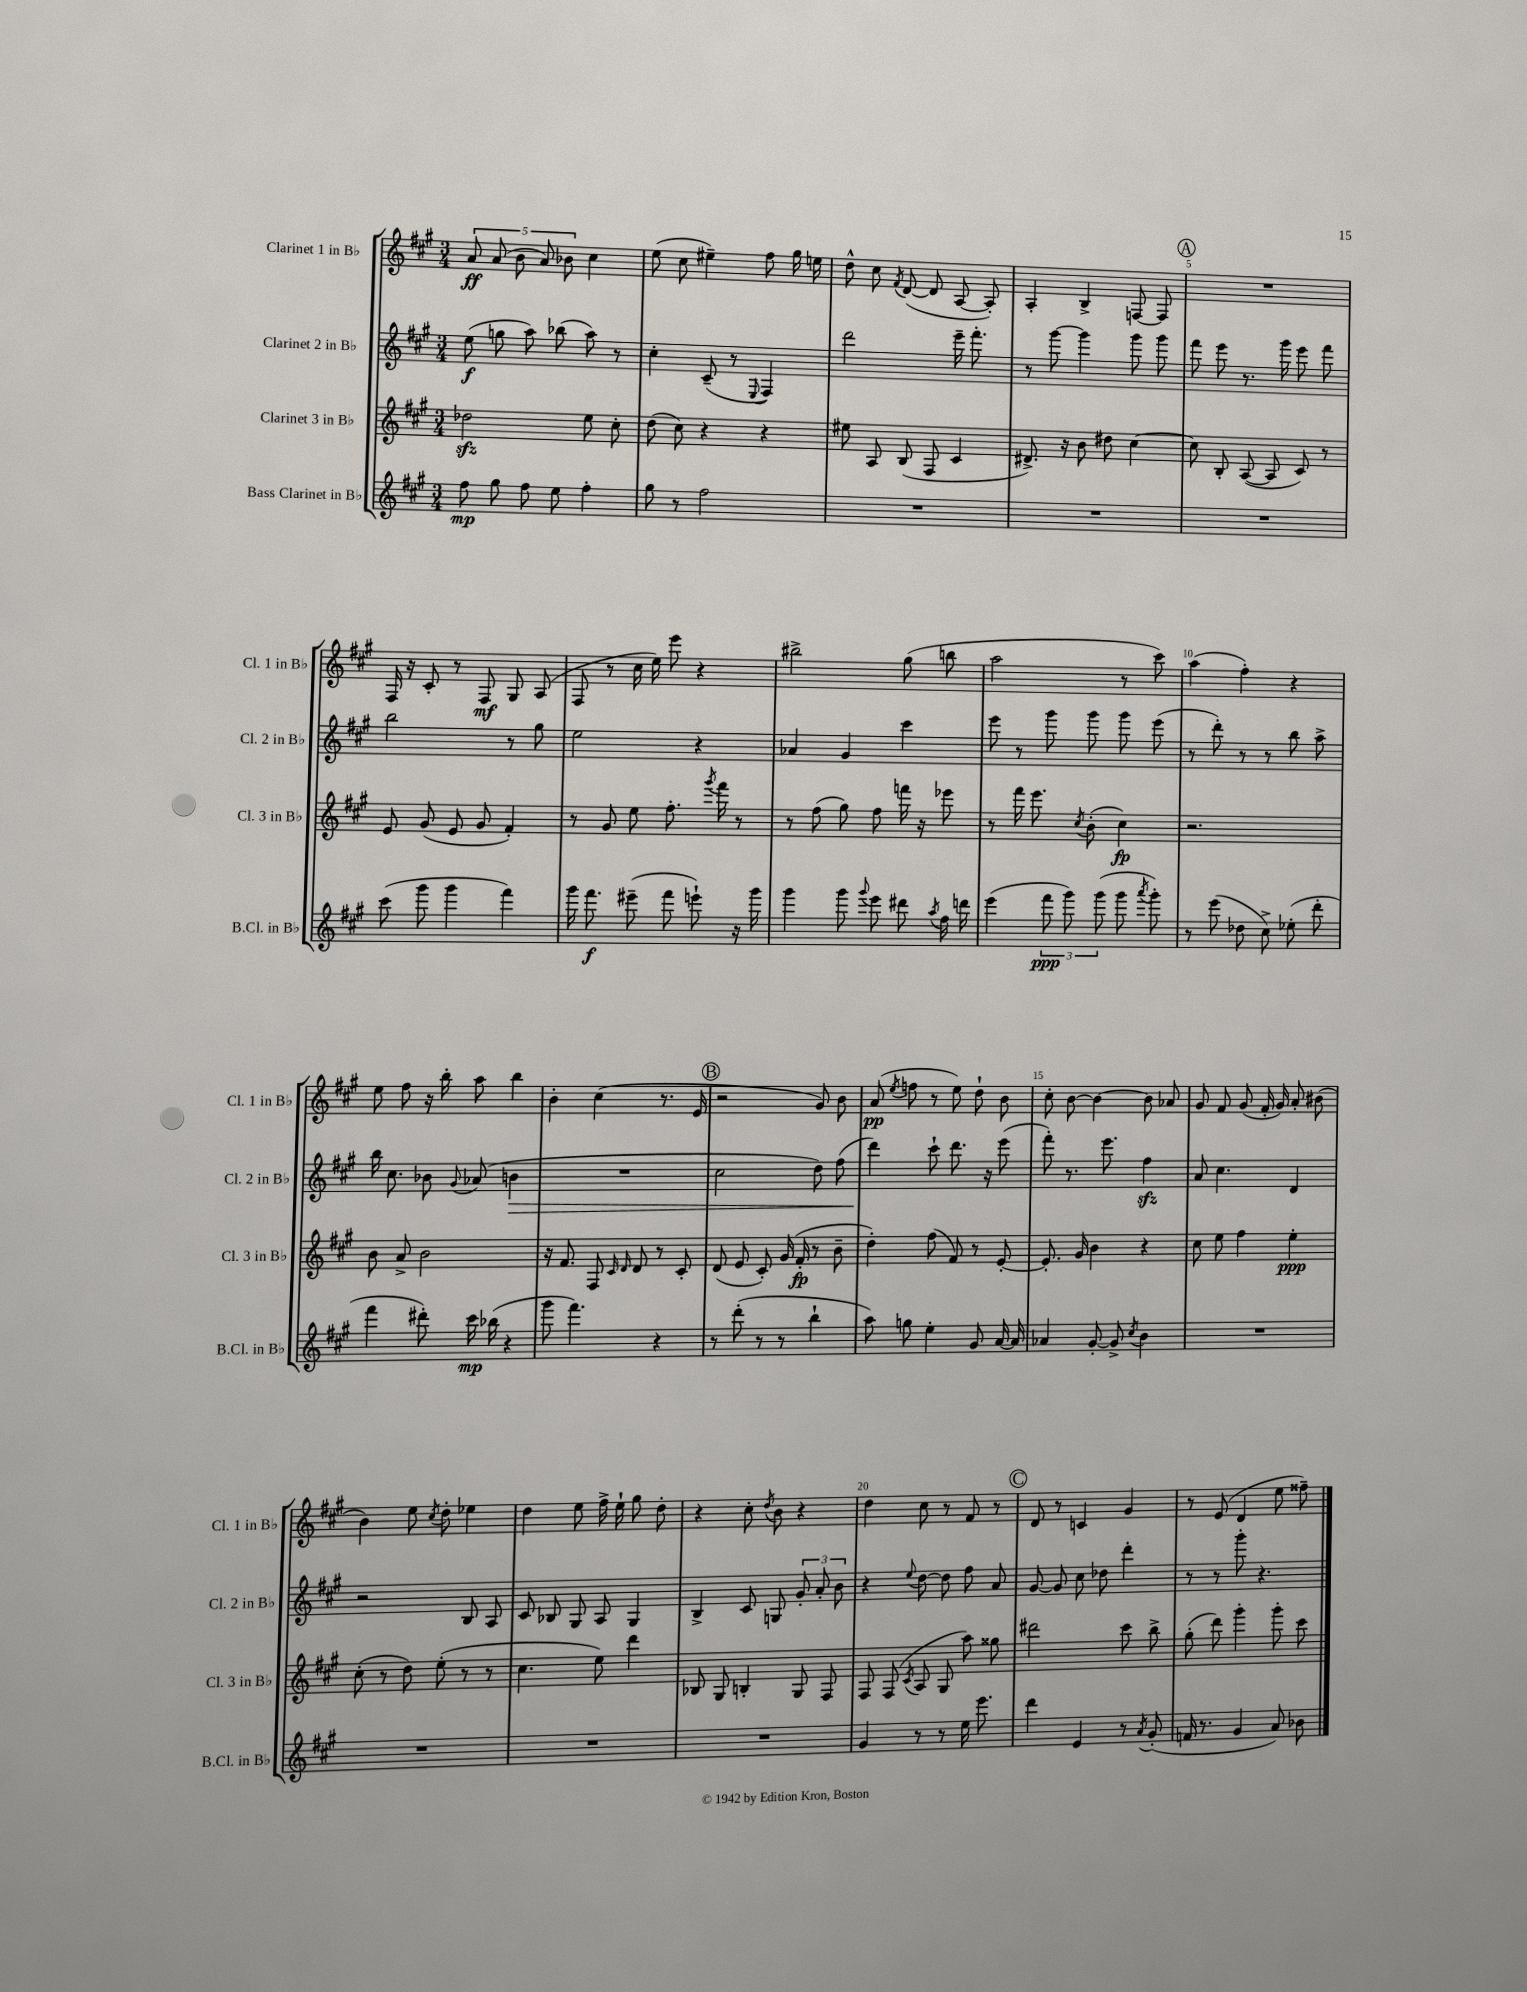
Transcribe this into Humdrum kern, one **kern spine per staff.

**kern	**dynam	**kern	**dynam	**kern	**dynam	**kern	**dynam
*part4	*part4	*part3	*part3	*part2	*part2	*part1	*part1
*staff4	*staff4	*staff3	*staff3	*staff2	*staff2	*staff1	*staff1
*I"Bass Clarinet in B♭	*	*I"Clarinet 3 in B♭	*	*I"Clarinet 2 in B♭	*	*I"Clarinet 1 in B♭	*
*I'B.Cl. in B♭	*	*I'Cl. 3 in B♭	*	*I'Cl. 2 in B♭	*	*I'Cl. 1 in B♭	*
*clefG2	*	*clefG2	*	*clefG2	*	*clefG2	*
*k[f#c#g#]	*	*k[f#c#g#]	*	*k[f#c#g#]	*	*k[f#c#g#]	*
*M3/4	*	*M3/4	*	*M3/4	*	*M3/4	*
=1	=1	=1	=1	=1	=1	=1	=1
8ff#\	mp	2dd-Xzz\	.	(8ee\	f	10a/	ff
.	.	.	.	.	.	(10a/	.
8gg#\	.	.	.	8ggn\	.	.	.
.	.	.	.	.	.	10b\	.
8ff#\	.	.	.	8aa\)	.	.	.
.	.	.	.	.	.	10a/)	.
8ee\	.	.	.	(8bb-X\	.	.	.
.	.	.	.	.	.	10b-X\	.
4ff#'\	.	8ee\	.	8aa\)	.	4cc#\	.
.	.	8cc#'\	.	8r	.	.	.
=2	=2	=2	=2	=2	=2	=2	=2
8gg#\	.	(8dd\	.	4cc#'\	.	(8ee\	.
8r	.	8cc#\)	.	.	.	8cc#\	.
2ff#\	.	4r	.	(8c#~/	.	4ee#X~\)	.
.	.	.	.	8r	.	.	.
.	.	.	.	8qqE/	.	.	.
.	.	4r	.	4F#/)	.	8ff#\	.
.	.	.	.	.	.	16gg#\	.
.	.	.	.	.	.	16een\	.
=3	=3	=3	=3	=3	=3	=3	=3
2.r	.	8ee#X\	.	2ddd\	.	8dd^^\	.
.	.	8A/	.	.	.	8cc#\	.
.	.	.	.	.	.	8qf#/	.
.	.	(8B/	.	.	.	([8d/	.
.	.	8F#/	.	.	.	8d/]	.
.	.	4c#/	.	16eee~\	.	[8A/	.
.	.	.	.	8.fff#'\	.	.	.
.	.	.	.	.	.	8A'/])	.
=4	=4	=4	=4	=4	=4	=4	=4
2.r	.	8.d#X^/)	.	8r	.	4A'/	.
.	.	.	.	[8ggg#\	.	.	.
.	.	16r	.	.	.	.	.
.	.	8b\	.	4ggg#\]	.	4B^/	.
.	.	8dd#X\	.	.	.	.	.
.	.	[4cc#\	.	8ggg#\	.	[8Fn/	.
.	.	.	.	8ggg#\	.	8F/]	.
!!LO:REH:place=s1:t=A
=5	=5	=5	=5	=5	=5	=5	=5
2.r	.	8cc#\]	.	8fff#\	.	2.r	.
.	.	8B'/	.	8eee\	.	.	.
.	.	([8A/	.	8.r	.	.	.
.	.	8A/]	.	.	.	.	.
.	.	.	.	16ggg#\	.	.	.
.	.	8c#/)	.	8eee\	.	.	.
.	.	8r	.	8fff#\	.	.	.
!!LO:LB:g=z
=6	=6	=6	=6	=6	=6	=6	=6
(8ccc#\	.	8e/	.	2bb\	.	16F#/	.
.	.	.	.	.	.	16r	.
8ggg#\	.	(8g#/	.	.	.	8c#'/	.
4ggg#\	.	8e/	.	.	.	8r	.
.	.	8g#/	.	.	.	8F#/	mf
4fff#\)	.	4f#'/)	.	8r	.	8G#/	.
.	.	.	.	8gg#\	.	(8A/	.
=7	=7	=7	=7	=7	=7	=7	=7
16ggg#\	.	8r	.	2ee\	.	8F#/	.
8.fff#\	f	.	.	.	.	.	.
.	.	8g#/	.	.	.	8r	.
(8eee#X~\	.	8ee\	.	.	.	16cc#\	.
.	.	.	.	.	.	16ee\)	.
8fff#\	.	8.ff#'\	.	.	.	8eee\	.
8eeen`\)	.	.	.	4r	.	4r	.
.	.	8qggg#/	.	.	.	.	.
.	.	16fff#\	.	.	.	.	.
16r	.	8r	.	.	.	.	.
16ggg#\	.	.	.	.	.	.	.
=8	=8	=8	=8	=8	=8	=8	=8
4ggg#\	.	8r	.	4a-X/	.	2bb#X^\	.
.	.	(8ff#\	.	.	.	.	.
8ggg#\	.	8gg#\)	.	4g#/	.	.	.
8qqggg#/	.	.	.	.	.	.	.
8eee\	.	8ff#\	.	.	.	.	.
8ddd#X\	.	16fffn\	.	4ccc#\	.	(8gg#\	.
.	.	16r	.	.	.	.	.
8qaa/	.	.	.	.	.	.	.
16ff#\	.	8eee-X\	.	.	.	8bbn\	.
16dddn\	.	.	.	.	.	.	.
=9	=9	=9	=9	=9	=9	=9	=9
(4eee\	.	8r	.	8eee\	.	2aa\	.
.	.	16fff#\	.	8r	.	.	.
.	.	8.eee\	.	.	.	.	.
12fff#\	ppp	.	.	8ggg#\	.	.	.
12ggg#\)	.	.	.	.	.	.	.
.	.	8qcc#/	.	.	.	.	.
.	.	(8b'\	.	8ggg#\	.	.	.
(12ggg#\	.	.	.	.	.	.	.
8ggg#\	.	4cc#\)	fp	8ggg#\	.	8r	.
8qaaa/	.	.	.	.	.	.	.
8ggg#'\)	.	.	.	(8eee\	.	8ccc#\)	.
=10	=10	=10	=10	=10	=10	=10	=10
8r	.	2.r	.	8r	.	(4aa\	.
(8eee\	.	.	.	8ddd'\)	.	.	.
8dd-X\	.	.	.	8r	.	4ff#'\)	.
8cc#^\)	.	.	.	8r	.	.	.
(8ee-X'\	.	.	.	8bb\	.	4r	.
8ddd'\	.	.	.	8aa^\	.	.	.
!!LO:LB:g=z
=11	=11	=11	=11	=11	=11	=11	=11
4fff#\	.	8b\	.	16bb\	.	8ee\	.
.	.	.	.	8.cc#\	.	.	.
.	.	8a^/	.	.	.	8ff#\	.
8ddd#X'\)	.	2b\	.	8b-X\	.	16r	.
.	.	.	.	.	.	16bb'\	.
.	.	.	.	8qqg#/	.	.	.
16ccc#\	mp	.	.	(8a-X/	.	8aa\	.
(16bb-X\	.	.	.	.	.	.	.
!	!	!	!	!	!LO:HP:b	!	!
4r	.	.	.	4bn\	>	4bb\	.
=12	=12	=12	=12	=12	=12	=12	=12
8ggg#\	.	16r	.	2.r	.	4b'\	.
.	.	8.f#/	.	.	.	.	.
4.fff#\)	.	.	.	.	.	.	.
.	.	8F#/	.	.	.	(4cc#\	.
.	.	16qqc#/	.	.	.	.	.
.	.	16qqd/	.	.	.	.	.
.	.	8d/	.	.	.	.	.
4r	.	8r	.	.	.	8.r	.
.	.	8c#'/	.	.	.	.	.
.	.	.	.	.	.	16e/	.
!!LO:REH:place=s1:t=B
=13	=13	=13	=13	=13	=13	=13	=13
8r	.	(8d/	.	2cc#\	.	2r	.
(8ddd'\	.	8e/	.	.	.	.	.
8r	.	8c#'/)	.	.	.	.	.
8r	.	(16g#/	.	.	.	.	.
.	.	16f#'/	fp	.	.	.	.
4bb`\	.	8r	.	8dd\)	.	8g#/)	.
.	.	8b~\	.	(8ff#\	.	8b\	.
=14	=14	=14	=14	=14	=14	=14	=14
8aa\)	.	4dd'\)	.	4ddd\)	.	(8a/	pp
.	.	.	.	.	.	8qee/	.
8ggn\	.	.	.	.	.	8ffn\	.
4ee'\	.	(8ff#\	.	8ccc#`\	]	8r	.
.	.	8f#/)	.	8.ddd\	.	8ee\)	.
8g#/	.	8r	.	.	.	8dd`\	.
.	.	.	.	16r	.	.	.
[16a/	.	[8e'/	.	(8eee\	.	8b\	.
16a/]	.	.	.	.	.	.	.
=15	=15	=15	=15	=15	=15	=15	=15
4a-X/	.	8.e'/]	.	8fff#'\)	.	8cc#'\	.
.	.	.	.	8.r	.	[8b\	.
.	.	16g#/	.	.	.	.	.
[8g#'/	.	4b\	.	.	.	4b\_	.
.	.	.	.	8.eee\	.	.	.
8g#^/]	.	.	.	.	.	.	.
8qcc#/	.	.	.	.	.	.	.
4b\	.	4r	.	4ff#zz\	.	8b\]	.
.	.	.	.	.	.	8a-X/	.
=16	=16	=16	=16	=16	=16	=16	=16
2.r	.	8cc#\	.	8a/	.	8g#/	.
.	.	8ee\	.	4.cc#\	.	8f#/	.
.	.	4ff#\	.	.	.	(8g#/	.
.	.	.	.	.	.	16f#'/	.
.	.	.	.	.	.	16g#/)	.
.	.	4ee'\	ppp	4d/	.	8a'/	.
.	.	.	.	.	.	(8b#X\	.
!!LO:LB:g=z
=17	=17	=17	=17	=17	=17	=17	=17
2.r	.	(8cc#'\	.	2r	.	4b\)	.
.	.	8r	.	.	.	.	.
.	.	8dd\)	.	.	.	8ee\	.
.	.	.	.	.	.	8qcc#/	.
.	.	(8ee'\	.	.	.	8dd'\	.
.	.	8r	.	8B/	.	4ee-X\	.
.	.	8r	.	8A/	.	.	.
=18	=18	=18	=18	=18	=18	=18	=18
2.r	.	4.cc#\	.	8c#/	.	4dd\	.
.	.	.	.	8B-X/	.	.	.
.	.	.	.	8G#/	.	8ee\	.
.	.	8ee\)	.	8A/	.	16ff#^\	.
.	.	.	.	.	.	16ee`\	.
.	.	4ddd\	.	4G#/	.	8gg#\	.
.	.	.	.	.	.	8dd'\	.
=19	=19	=19	=19	=19	=19	=19	=19
2.r	.	8B-X/	.	4B^/	.	4r	.
.	.	8G#/	.	.	.	.	.
.	.	4Bn'/	.	8c#/	.	8cc#'\	.
.	.	.	.	.	.	8qdd/	.
.	.	.	.	8Gn/	.	8b\	.
.	.	8G#/	.	12g#'/	.	4r	.
.	.	.	.	12a'/	.	.	.
.	.	8F#/	.	.	.	.	.
.	.	.	.	12b\	.	.	.
=20	=20	=20	=20	=20	=20	=20	=20
4g#/	.	8F#/	.	4r	.	4dd\	.
.	.	(8F#/	.	.	.	.	.
.	.	8qc#/	.	8qqee/	.	.	.
8r	.	8A/	.	[8dd\	.	8cc#\	.
8r	.	8G#/	.	8dd\]	.	8r	.
16ee\	.	8aa\)	.	8ff#\	.	8f#/	.
8.eee\	.	.	.	.	.	.	.
.	.	8gg##X\	.	8a/	.	8r	.
!!LO:REH:place=s1:t=C
=21	=21	=21	=21	=21	=21	=21	=21
4ddd\	.	2ddd#X\	.	[8g#/	.	8d/	.
.	.	.	.	8g#/]	.	8r	.
4e/	.	.	.	8cc#\	.	4cn/	.
.	.	.	.	8dd-X\	.	.	.
8r	.	8ccc#\	.	4ddd'\	.	4g#/	.
8qa/	.	.	.	.	.	.	.
(8g#'/	.	8bb^\	.	.	.	.	.
=22	=22	=22	=22	=22	=22	=22	=22
16fn/	.	(8gg#'\	.	8r	.	8r	.
8.r	.	.	.	.	.	.	.
.	.	8ddd\)	.	8r	.	(8e/	.
4g#/	.	4ggg#'\	.	8ggg#'\	.	4d/	.
.	.	.	.	4.r	.	.	.
8a/)	.	8ggg#'\	.	.	.	8ee\	.
8b-X\	.	8ccc#\	.	.	.	8ff##X~\)	.
==	==	==	==	==	==	==	==
*-	*-	*-	*-	*-	*-	*-	*-
